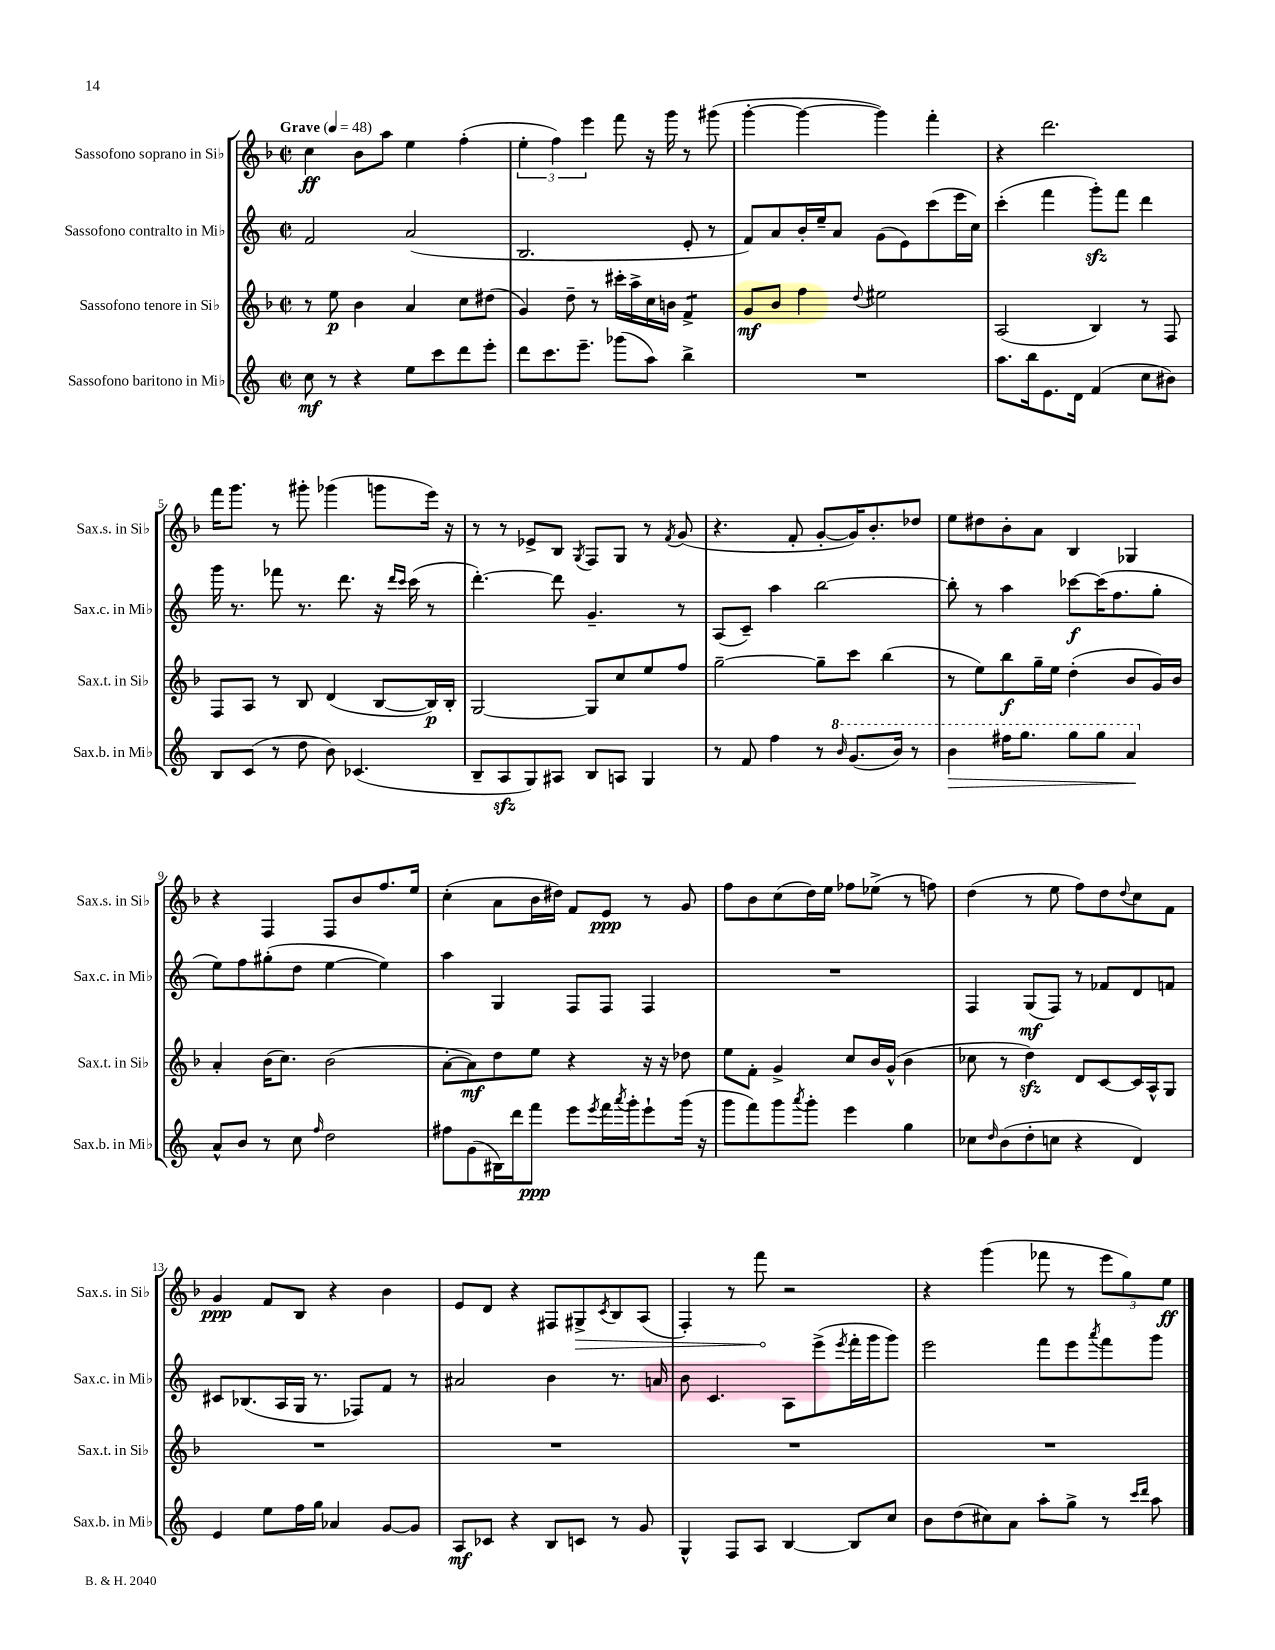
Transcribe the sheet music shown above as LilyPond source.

<<
\new StaffGroup <<
\new Staff = "s0" \with { instrumentName = "Sassofono soprano in Sib" shortInstrumentName = "Sax.s. in Sib" } {
    \clef treble \key f \major \defaultTimeSignature \time 2/2 \tempo "Grave" 4 = 48
    c''4\ff bes'8 a''8 e''4 f''4-.( |
    \tuplet 3/2 { e''4-. f''4) e'''4 } f'''8 r16 g'''16 r8 gis'''8( |
    g'''4~-. g'''4~ g'''4) f'''4-. |
    r4 d'''2. |
    f'''16 g'''8. r8 gis'''8-. ges'''4( g'''8 e'''16) r16 |
    r8 r8 ees'8-> bes8 \acciaccatura { g8 } f8 g8 r8 \acciaccatura { f'8 } g'8( |
    r4. f'8-. g'8~-. g'16) bes'8.-. des''8 |
    e''8 dis''8 bes'8-. a'8 bes4 ges4 |
    r4 f4 f8 bes'8 f''8. e''16 |
    c''4-.( a'8 bes'16 dis''16) f'8 e'8\ppp r8 g'8 |
    f''8 bes'8 c''8( d''16) e''16 fes''8 ees''8->( r8 f''8) |
    d''4( r8 e''8 f''8) d''8 \appoggiatura { d''8 } c''8 f'8 |
    g'4\ppp f'8 bes8 r4 bes'4 |
    e'8 d'8 r4 fis8 \once \override Hairpin.circled-tip = ##t gis8->\> \acciaccatura { c'8 } bes8 a8( |
    f4-.) r8 f'''8\! r2 |
    r4 g'''4( fes'''8 r8 \tuplet 3/2 { e'''8 g''8) e''8\ff } \bar "|." |
}
\new Staff = "s1" \with { instrumentName = "Sassofono contralto in Mib" shortInstrumentName = "Sax.c. in Mib" } {
    \clef treble \key c \major \defaultTimeSignature \time 2/2
    f'2 a'2( |
    b2. e'8-. r8 |
    f'8) a'8 b'16-. e''16-- a'8 g'8( e'8) c'''8( e'''16 c''16) |
    c'''4-.( f'''4 g'''8-.\sfz) f'''8 d'''4 |
    g'''16 r8. fes'''8 r8. d'''8. r16 \grace { d'''16 c'''16 } c'''16( r8 |
    d'''4.~-.) d'''8 g'4.-- r8 |
    a8( c'8--) a''4 b''2~ |
    b''8-. r8 a''4 ces'''8~\f ces'''16( f''8. g''8-. |
    e''8) f''8 gis''8-.( d''8 e''4~ e''4) |
    a''4 g4 f8 f8 f4 |
    R1 |
    f4 g8\mf( f8) r8 fes'8 d'8 f'8 |
    cis'8 bes8.( a16 g16 r8. fes8) f'8 r8 |
    ais'2 b'4 r8. a'16 |
    b'8 c'4. a8 e'''8->( \acciaccatura { e'''8 } f'''16-. g'''16 g'''8) |
    e'''2 f'''8 e'''8 \acciaccatura { a'''8 } f'''8 g'''8 \bar "|." |
}
\new Staff = "s2" \with { instrumentName = "Sassofono tenore in Sib" shortInstrumentName = "Sax.t. in Sib" } {
    \clef treble \key f \major \defaultTimeSignature \time 2/2
    r8 e''8\p bes'4 a'4 c''8 dis''8( |
    g'4) d''8-- r8 cis'''16-. a''16-> c''16 b'16 f'4:8-> |
    g'8\mf bes'8 f''4 \appoggiatura { d''8 } eis''2 |
    a2( bes4) r8 f8 |
    f8 a8 r8 bes8 d'4( bes8~ bes16\p) bes16-. |
    g2~ g8 c''8 e''8 f''8 |
    g''2~-- g''8-- c'''8 bes''4( |
    r8 e''8) bes''8\f g''16-- e''16 d''4-.( bes'8 g'16) bes'16 |
    a'4-. bes'16( c''8.) bes'2( |
    a'8~-. a'8\mf) d''8 e''8 r4 r16 r16 des''8 |
    e''8 f'8-. g'4-> c''8 bes'16 g'16-^( bes'4 |
    ces''8 r8 d''4\sfz) d'8 c'8~ c'16 a16-^ g8 |
    R1 |
    R1 |
    R1 |
    R1 \bar "|." |
}
\new Staff = "s3" \with { instrumentName = "Sassofono baritono in Mib" shortInstrumentName = "Sax.b. in Mib" } {
    \clef treble \key c \major \defaultTimeSignature \time 2/2
    c''8\mf r8 r4 e''8 c'''8 d'''8 e'''8-. |
    d'''8 c'''8. e'''8.-- ges'''8( a''8) b''4-> |
    R1 |
    a''8. b''16 e'8. d'16 f'4( c''8 bis'8) |
    b8 c'8( r8 d''8 b'8) ces'4.( |
    b8-- a8\sfz g8) ais8 b8 a8 g4 |
    r8 f'8 f''4 r8 \ottava #1 \grace { b''16 } g''8.( b''16) r8 |
    b''4\> fis'''16 g'''8. g'''8 g'''8 a''4\! \ottava #0 |
    a'8-^ b'8 r8 c''8 \grace { f''16 } d''2 |
    fis''8 g'8( bis16) d'''16 f'''8\ppp e'''8 \acciaccatura { e'''8 } f'''16 \acciaccatura { a'''8 } g'''16-. e'''8-! g'''16( r16 |
    g'''8 f'''8) g'''8 \acciaccatura { a'''8 } g'''8-. e'''4 g''4 |
    ces''8 \grace { d''16 } b'8( d''8-. c''8 r4 d'4) |
    e'4 e''8 f''16 g''16 aes'4 g'8~ g'8 |
    a8\mf ces'8 r4 b8 c'8 r8 g'8 |
    g4-^ f8 a8 b4~ b8 c''8 |
    b'8 d''8( cis''8) a'8 a''8-. g''8-> r8 \grace { c'''16 d'''16 } a''8 \bar "|." |
}
>>
>>
